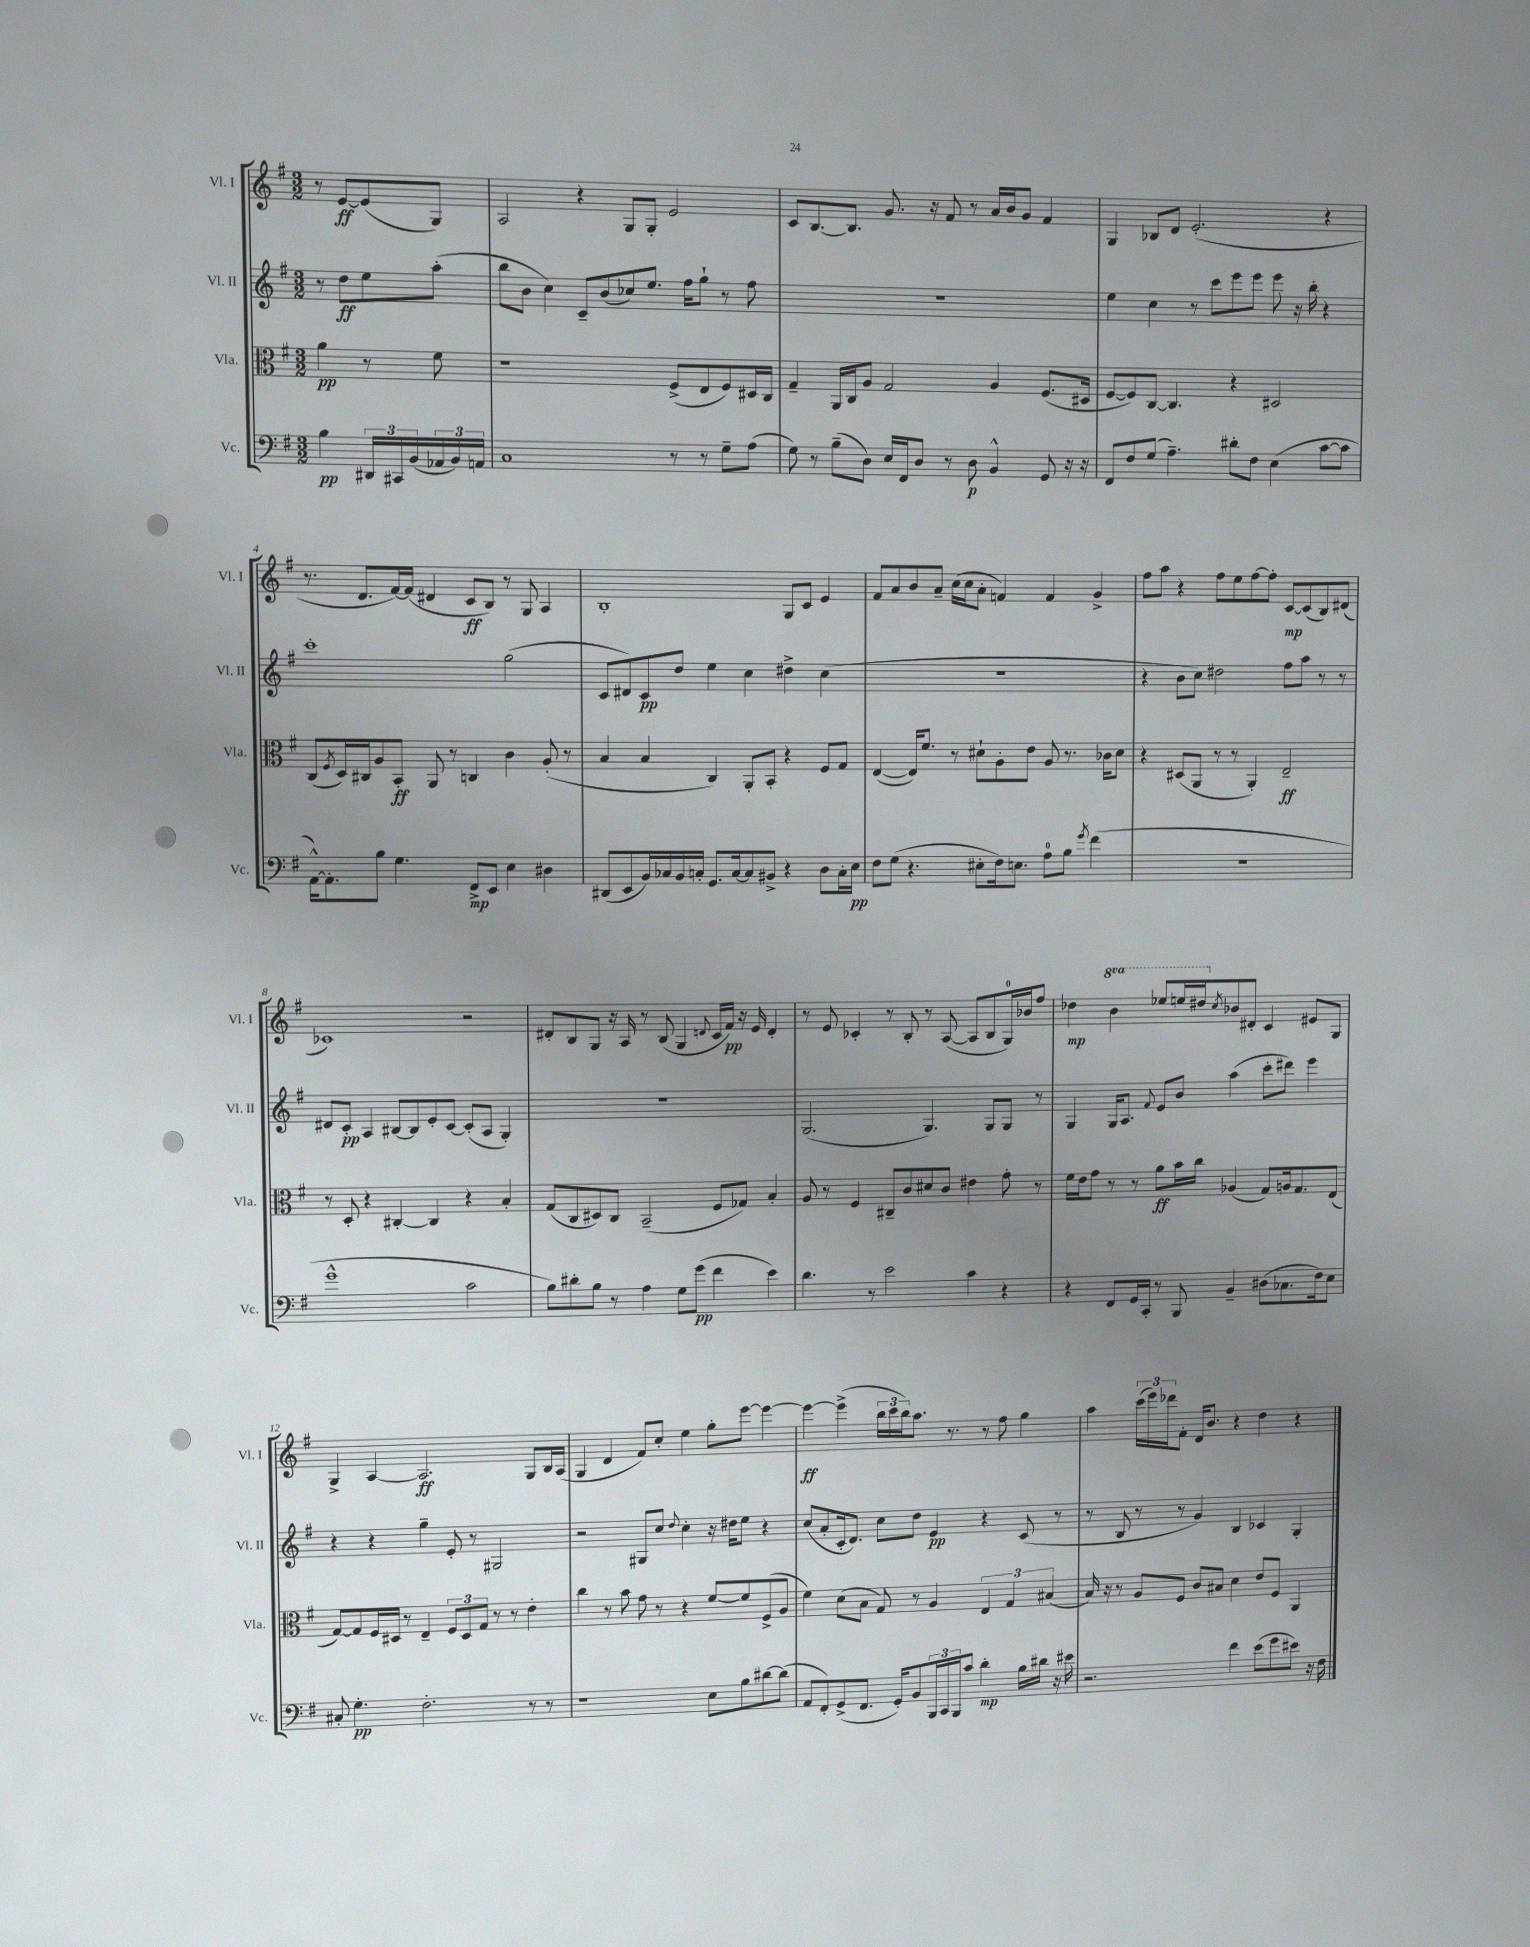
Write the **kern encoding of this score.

**kern	**kern	**kern	**kern
*staff4	*staff3	*staff2	*staff1
*clefF4	*clefC3	*clefG2	*clefG2
*k[f#]	*k[f#]	*k[f#]	*k[f#]
*M3/2	*M3/2	*M3/2	*M3/2
4B	4a	8r	8r
.	.	8dd	[8e
24DD#	8r	8ee	(8e]
24CC#	.	.	.
(24BB	.	.	.
24AA-	8f#	(8aa'	8G)
24BB)	.	.	.
24AA	.	.	.
=	=	=	=
1C	1r	8bb	2A
.	.	8b	.
.	.	4cc)	.
.	.	8c~	4r
.	.	(8b	.
.	.	8cc-)	8G
.	.	8.ee	8G'
8r	(8F#^	.	2e
.	.	16ff#	.
8r	8E	8gg`	.
8G~	8F#)	8r	.
(8A	16D#	8ff#	.
.	16C	.	.
=	=	=	=
8G)	4G~	1.r	8c
8r	.	.	[8.B
(8B~	16AA	.	.
.	16C	.	8.B]
8D)	8A	.	.
16E	2G	.	8.g
16FF#	.	.	.
8D	.	.	.
.	.	.	16r
8r	.	.	8f#
8D	.	.	8r
4BB^^	4A	.	16a
.	.	.	16b
.	.	.	8g
8GG	(8.F#	.	4f#
16r	.	.	.
16r	16D#	.	.
=	=	=	=
8FF#	[8F#	4ee	4G
8F#	8F#])	.	.
(8G	[8C	4cc	8B-
4.A~)	4.C]	.	8d
.	.	8r	(2.e'
.	.	8ccc	.
8d#'	4r	8eee	.
8F#	.	8eee	.
(4E	2D#	8eee	.
.	.	16r	.
.	.	16bb'	.
[8c	.	4r	4r
8c]	.	.	.
=	=	=	=
[16AA^^)	(8C	1ccc'	8.r
8.AA']	.	.	.
.	8qF#	.	.
.	16D)	.	.
.	16C#	.	8.d
8B	8A	.	.
4.G	8BB'	.	[16f#)
.	.	.	(16f#]
.	8AA	.	4d#
.	8r	.	.
8FF#^	4C	.	8c
8EE	.	.	8B)
4E	4c	(2gg	8r
.	.	.	8G
4D#	(8A'	.	4A
.	8r	.	.
=	=	=	=
(8DD#	4B	8c	1B'
8EE	.	8d#)	.
16BB)	4B	8c	.
16C-	.	.	.
16BB	.	8dd	.
16C'	.	.	.
8.GG	4C)	4ee	.
[16C	.	.	.
8C]	8AA'	4cc	.
8BB#^	8BB'	.	.
4r	4r	4dd#^	8G
.	.	.	8c
8D	8F#	(4cc	4e
16C'	8G	.	.
16E	.	.	.
=	=	=	=
8F#	([4E	1.r	8f#
(8G	.	.	8a
4.r	16E])	.	8b
.	8.f#	.	.
.	.	.	8a~
.	8r	.	(16cc
.	.	.	16cc
8E#'	8d#`	.	8a'
16F#)	8A'	.	4f)
8.E	.	.	.
.	8e	.	.
8A	8A	.	4f
8B	8.r	.	.
8qg	.	.	.
(4f#	.	.	4g^
.	16c-	.	.
.	8d#	.	.
=	=	=	=
1.r	4r	4r	8ff#
.	.	.	8aa
.	(8D#	8b	4r
.	8AA	8cc)	.
.	8r	2dd#	8ff#
.	8r	.	8ee
.	4AA')	.	[8ff#
.	.	.	8ff#']
.	2E~	8ff#	[8c
.	.	8aa	(8c]
.	.	8r	8B)
.	.	8r	(8d#
=	=	=	=
1g^^	8r	8d#	1c-)
.	8D'	8c'	.
.	4r	4A	.
.	[4C#'	[8B#	.
.	.	8B#]	.
.	4C#]	8e'	.
.	.	[8c	.
2c	4r	(8c']	2r
.	.	8A	.
.	4B'	4G')	.
=	=	=	=
8B)	(8G	1.r	8d#'
8d#'	8C	.	8B
8B	8D#)	.	8G
8r	8C	.	16r
.	.	.	16A
4A	(2BB~	.	8r
.	.	.	(8B
8G	.	.	4G
(8g	.	.	.
.	.	.	8qqd
4f#	8F#	.	16c
.	.	.	16f#)
.	8G-)	.	16r
.	.	.	16e
4e)	4B'	.	4d'
=	=	=	=
4.d	8A	(2.G	8r
.	8r	.	8e
.	4F#	.	4c-'
8r	.	.	.
2e	8C#~	.	8r
.	8c	.	8B'
.	8d#	4.G)	8r
.	8c	.	([8A
4c	4e#	.	8A]
.	.	8G	8B
4r	8g'	8G	16G)
.	.	.	16b-
.	8r	8r	8ff#
=	=	=	=
4r	16f#	4G	4dd-
.	16e	.	.
.	8g	.	.
8FF#	8r	16G	4bb
.	.	8.A	.
16GG	8r	.	.
16CC'	.	.	.
.	.	8qqf#	.
8r	8a	8e	8eee-
8BBB	16b	8b	16eee
.	16cc	.	16ddd#
.	.	.	8qcc
4BB~	(4A-	(4aa	8b-
.	.	.	8d#'
(8D#	8G)	8ccc'	4c
8.C-	16A	8ddd#)	.
.	8.G	.	.
.	.	4eee	8e#
16F#)	.	.	.
8E	(8E	.	8G
=	=	=	=
8C#'	[8G)	4r	4G^
4.G'	8G]	.	.
.	16F#	4r	[4A
.	16D#	.	.
.	8r	.	.
2.F#'	4E~	4gg~	2.A]
.	12F#	8e'	.
.	12D#	.	.
.	.	8r	.
.	12G	.	.
.	8r	2G#	.
.	8r	.	.
8r	4e'	.	8G
8r	.	.	16B
.	.	.	(16A
=	=	=	=
1r	4cc	2r	4G
.	8r	.	4d
.	8b	.	.
.	8g	8G#	8f#)
.	8r	8cc	8cc'
.	.	8qqdd	.
.	4r	4cc'	4ee
8E	[8f#	16r	8gg'
.	.	16dd#	.
8B	8f#]	8ee	[8eee
[8d#	(8F#^	4r	4eee_
(8d#]	8A	.	.
=	=	=	=
8AA	4f#)	(8cc	4eee_
8FF#')	.	8a'	.
(8GG^	(8d	16c'	(4eee^]
.	.	8.d)	.
8.FF#	8B	.	.
.	8G)	8cc	24bb
.	.	.	24ccc
16GG')	.	.	.
.	.	.	24bb)
8BB	8r	8dd	8.aa
24BBB	4A	4e	.
24CC	.	.	.
.	.	.	8.r
24BBB	.	.	.
8c	.	.	.
4d'	6E	4r	8r
.	.	.	8ff#
.	6G	.	.
16B	.	(8c	4gg
16d#	.	.	.
.	(6B#	.	.
16r	.	8r	.
16e#	.	.	.
=	=	=	=
2.r	16B)	8r	4aa
.	16r	.	.
.	8r	8B	.
.	8A	8r	(24ccc
.	.	.	24eee)
.	.	.	24ddd-
.	8F#	8r	8f#'
.	8c	4g)	16d
.	.	.	8.b
.	8B#	.	.
4f#	4d	4B	4r
(8e	8e	4c-	4dd
8g	8F#	.	.
8e#)	4AA	4G'	4r
16r	.	.	.
16F#	.	.	.
==	==	==	==
*-	*-	*-	*-
